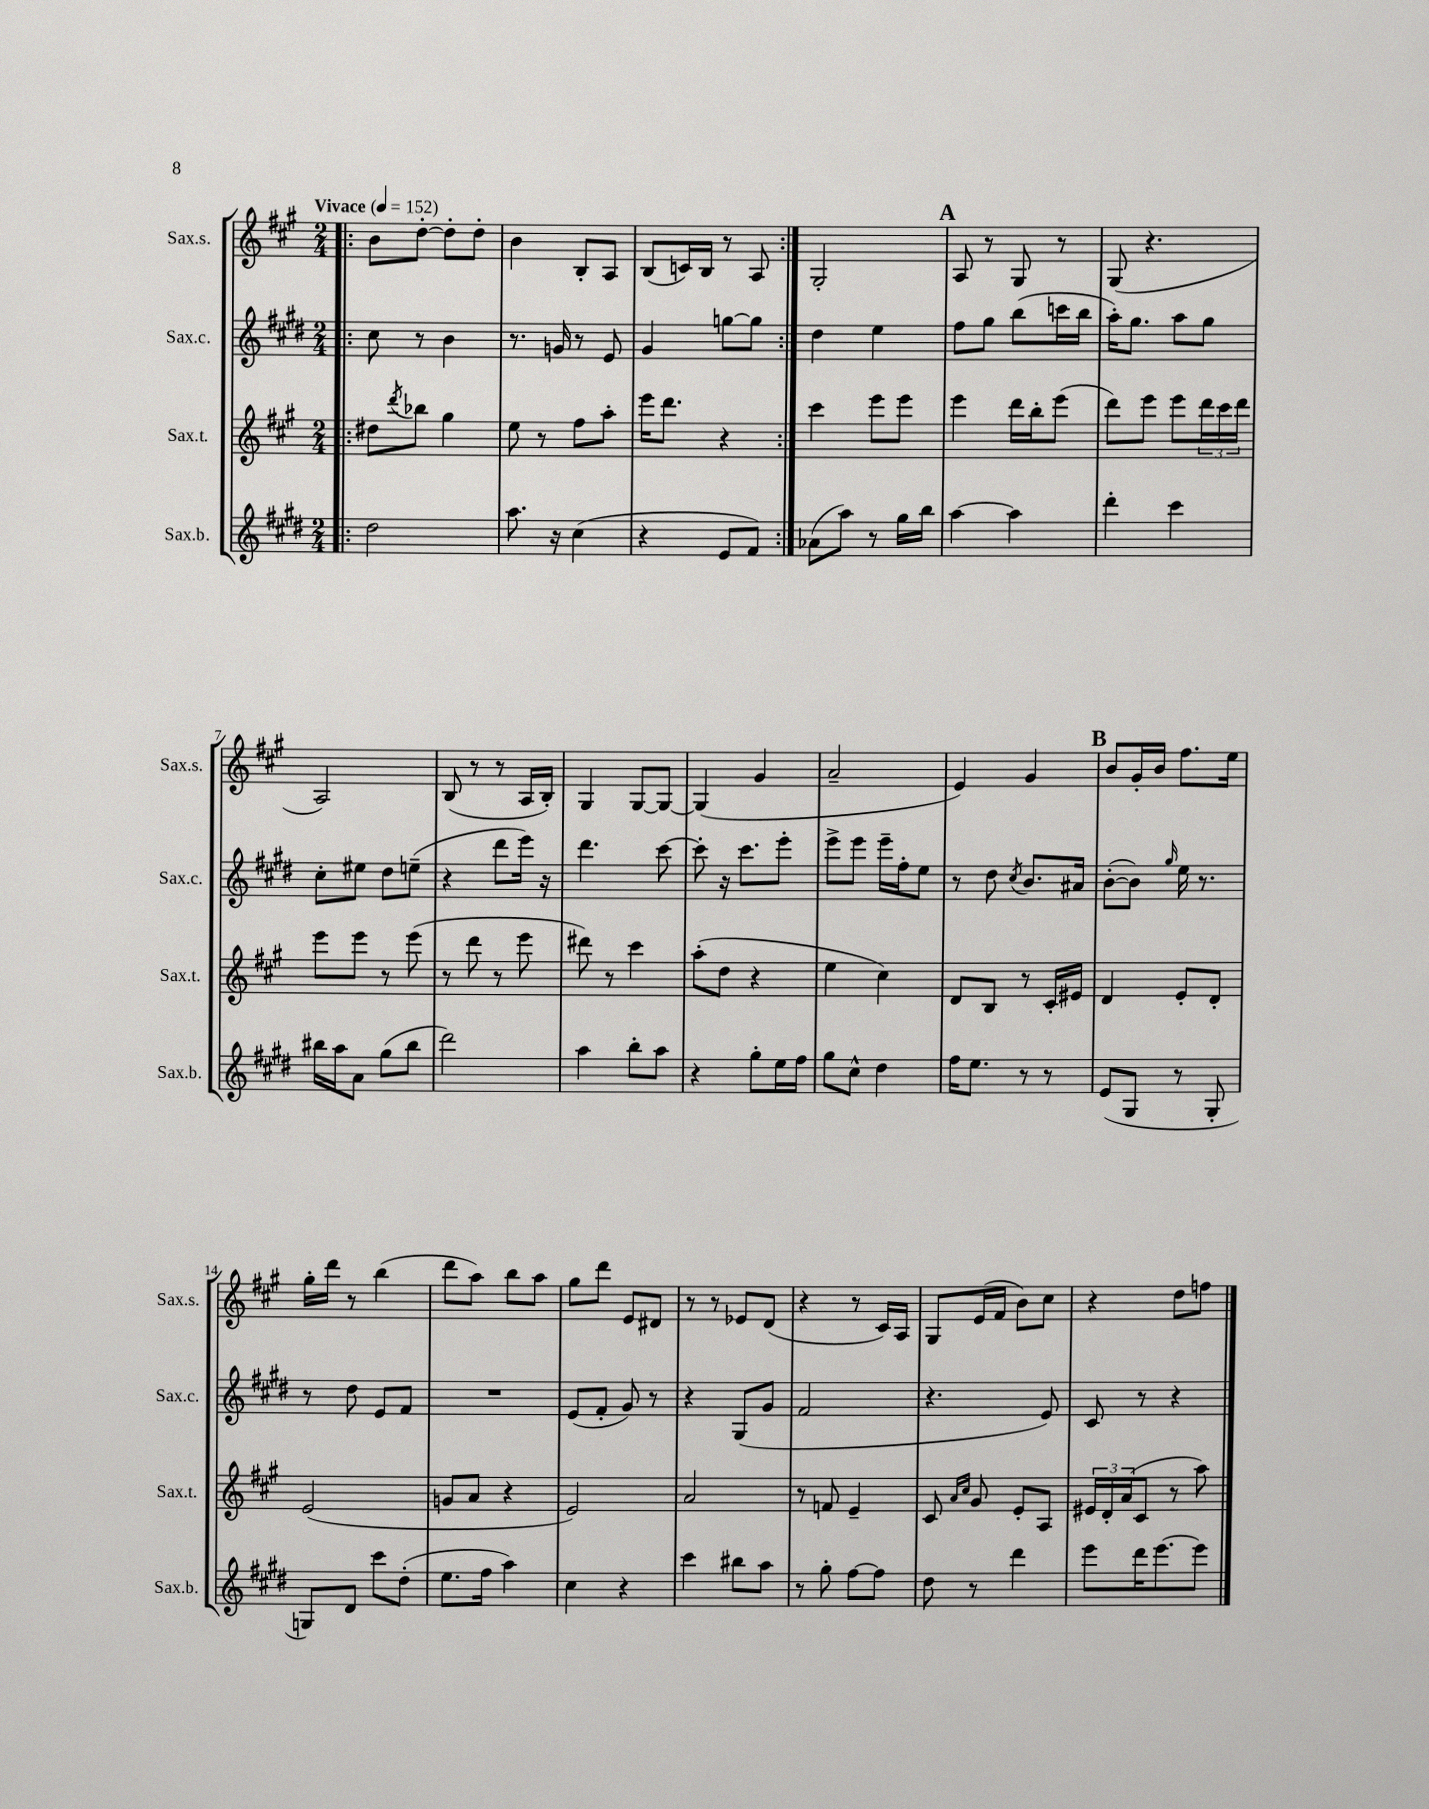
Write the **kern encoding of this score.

**kern	**kern	**kern	**kern
*part4	*part3	*part2	*part1
*staff4	*staff3	*staff2	*staff1
*I"Sax.b.	*I"Sax.t.	*I"Sax.c.	*I"Sax.s.
*I'Sax.b.	*I'Sax.t.	*I'Sax.c.	*I'Sax.s.
*clefG2	*clefG2	*clefG2	*clefG2
*k[f#c#g#d#]	*k[f#c#g#]	*k[f#c#g#d#]	*k[f#c#g#]
*M2/4	*M2/4	*M2/4	*M2/4
*MM152	*MM152	*MM152	*MM152
=1!|:	=1!|:	=1!|:	=1!|:
!	!	!	!LO:TX:a:B:t=Vivace
2dd#\	8dd#X\L	8cc#\	8b\L
.	8qddd/	.	.
.	8bb-X\J	8r	[8dd'\J
.	4gg#\	4b\	8dd'\L]
.	.	.	8dd'\J
=2	=2	=2	=2
8.aa\	8ee\	8.r	4b\
.	8r	.	.
16r	.	16gn/	.
(4cc#\	8ff#\L	8r	8B'/L
.	8aa'\J	8e/	8A/J
=3	=3	=3	=3
4r	16eee\KL	4g#/	(8B/L
.	8.ddd\J	.	.
.	.	.	16cn/L)
.	.	.	16B/JJ
8e/L	4r	[8ggn\L	8r
8f#/J)	.	8gg\J]	8A/
=4:|!	=4:|!	=4:|!	=4:|!
(8a-X\L	4ccc#\	4dd#\	2G#'/
8aa\J)	.	.	.
8r	8eee\L	4ee\	.
16gg#\LL	8eee\J	.	.
16bb\JJ	.	.	.
!!LO:REH:place=s1:t=A
=5	=5	=5	=5
[4aa\	4eee\	8ff#\L	8A/
.	.	8gg#\J	8r
4aa\]	16ddd\LL	(8bb\L	8G#/
.	16bb'\J	.	.
.	(8eee\J	16cccn\L	8r
.	.	16bb\JJ	.
=6	=6	=6	=6
4ddd#'\	8ddd\L)	16aa'\KL)	(8G#/
.	.	8.gg#\J	.
.	8eee\J	.	4.r
4ccc#\	8eee\L	8aa\L	.
.	24ddd\L	8gg#\J	.
.	24ccc#\	.	.
.	24ddd\JJ	.	.
!!LO:LB:g=z
=7	=7	=7	=7
16bb#X\LL	8eee\L	8cc#'\L	2A/)
16aa\J	.	.	.
8a\J	8eee\J	8ee#X\J	.
(8gg#\L	8r	8dd#\L	.
8bb#\J	(8eee\	(8een~\J	.
=8	=8	=8	=8
2ddd#\)	8r	4r	(8B/
.	8ddd\	.	8r
.	8r	8ddd#\L	8r
.	8eee\	16eee\Jk)	16A/LL
.	.	16r	16B'/JJ)
=9	=9	=9	=9
4aa\	8ddd#X\)	4.ddd#\	4G#/
.	8r	.	.
8bb'\L	4ccc#\	.	[8G#/L
8aa\J	.	[8ccc#\	8G#/J_
=10	=10	=10	=10
4r	(8aa'\L	8ccc#'\]	(4G#/]
.	8dd\J	16r	.
.	.	8.ccc#\L	.
8gg#'\L	4r	.	4g#/
16ee\L	.	8eee'\J	.
16ff#\JJ	.	.	.
=11	=11	=11	=11
8gg#\L	4ee\	8eee^\L	2a~/
8cc#^^\J	.	8eee\J	.
4dd#\	4cc#\)	16eee~\LL	.
.	.	16ff#'\J	.
.	.	8ee\J	.
=12	=12	=12	=12
16ff#\KL	8d/L	8r	4e/)
8.ee\J	.	.	.
.	8B/J	8dd#\	.
.	.	8qcc#/	.
8r	8r	8.b/L	4g#/
8r	16c#'/LL	.	.
.	16e#X/JJ	16a#X/Jk	.
!!LO:REH:place=s1:t=B
=13	=13	=13	=13
(8e/L	4d/	([8b'\L	8b/L
8G#/J	.	8b\J])	16g#'/L
.	.	.	16b/JJ
.	.	16qqgg#/	.
8r	8e'/L	16ee\	8.ff#\L
.	.	8.r	.
8G#'/	8d'/J	.	.
.	.	.	16ee\Jk
!!LO:LB:g=z
=14	=14	=14	=14
8Gn/L)	(2e/	8r	16gg#'\LL
.	.	.	16ddd\JJ
8d#/J	.	8dd#\	8r
8ccc#\L	.	8e/L	(4bb\
(8dd#'\J	.	8f#/J	.
=15	=15	=15	=15
8.ee\L	8gn/L	2r	8ddd\L
.	8a/J	.	8aa\J)
16ff#\Jk	.	.	.
4aa\)	4r	.	8bb\L
.	.	.	8aa\J
=16	=16	=16	=16
4cc#\	2e/)	(8e/L	8gg#\L
.	.	8f#'/J	8ddd\J
4r	.	8g#/)	8e/L
.	.	8r	8d#X/J
=17	=17	=17	=17
4ccc#\	2a/	4r	8r
.	.	.	8r
8bb#X\L	.	(8G#/L	8e-X/L
8aa\J	.	8g#/J	(8d/J
=18	=18	=18	=18
8r	8r	2f#/	4r
8gg#'\	8fn/	.	.
[8ff#\L	4e~/	.	8r
8ff#\J]	.	.	16c#/LL)
.	.	.	16A/JJ
=19	=19	=19	=19
8dd#\	8c#/	4.r	8G#/L
.	16qqa/LL	.	.
.	16qqcc#/JJ	.	.
8r	8g#/	.	(16e/L
.	.	.	16f#/JJ
4ddd#\	8e'/L	.	8b\L)
.	8A/J	8e/)	8cc#\J
=20	=20	=20	=20
8eee\L	24e#X/LL	8c#/	4r
.	24d'/	.	.
.	(24a/J	.	.
16ddd#\K	8c#/J	8r	.
[8.eee\	.	.	.
.	8r	4r	8dd\L
8eee\J]	8aa\)	.	8ffn\J
==	==	==	==
*-	*-	*-	*-
